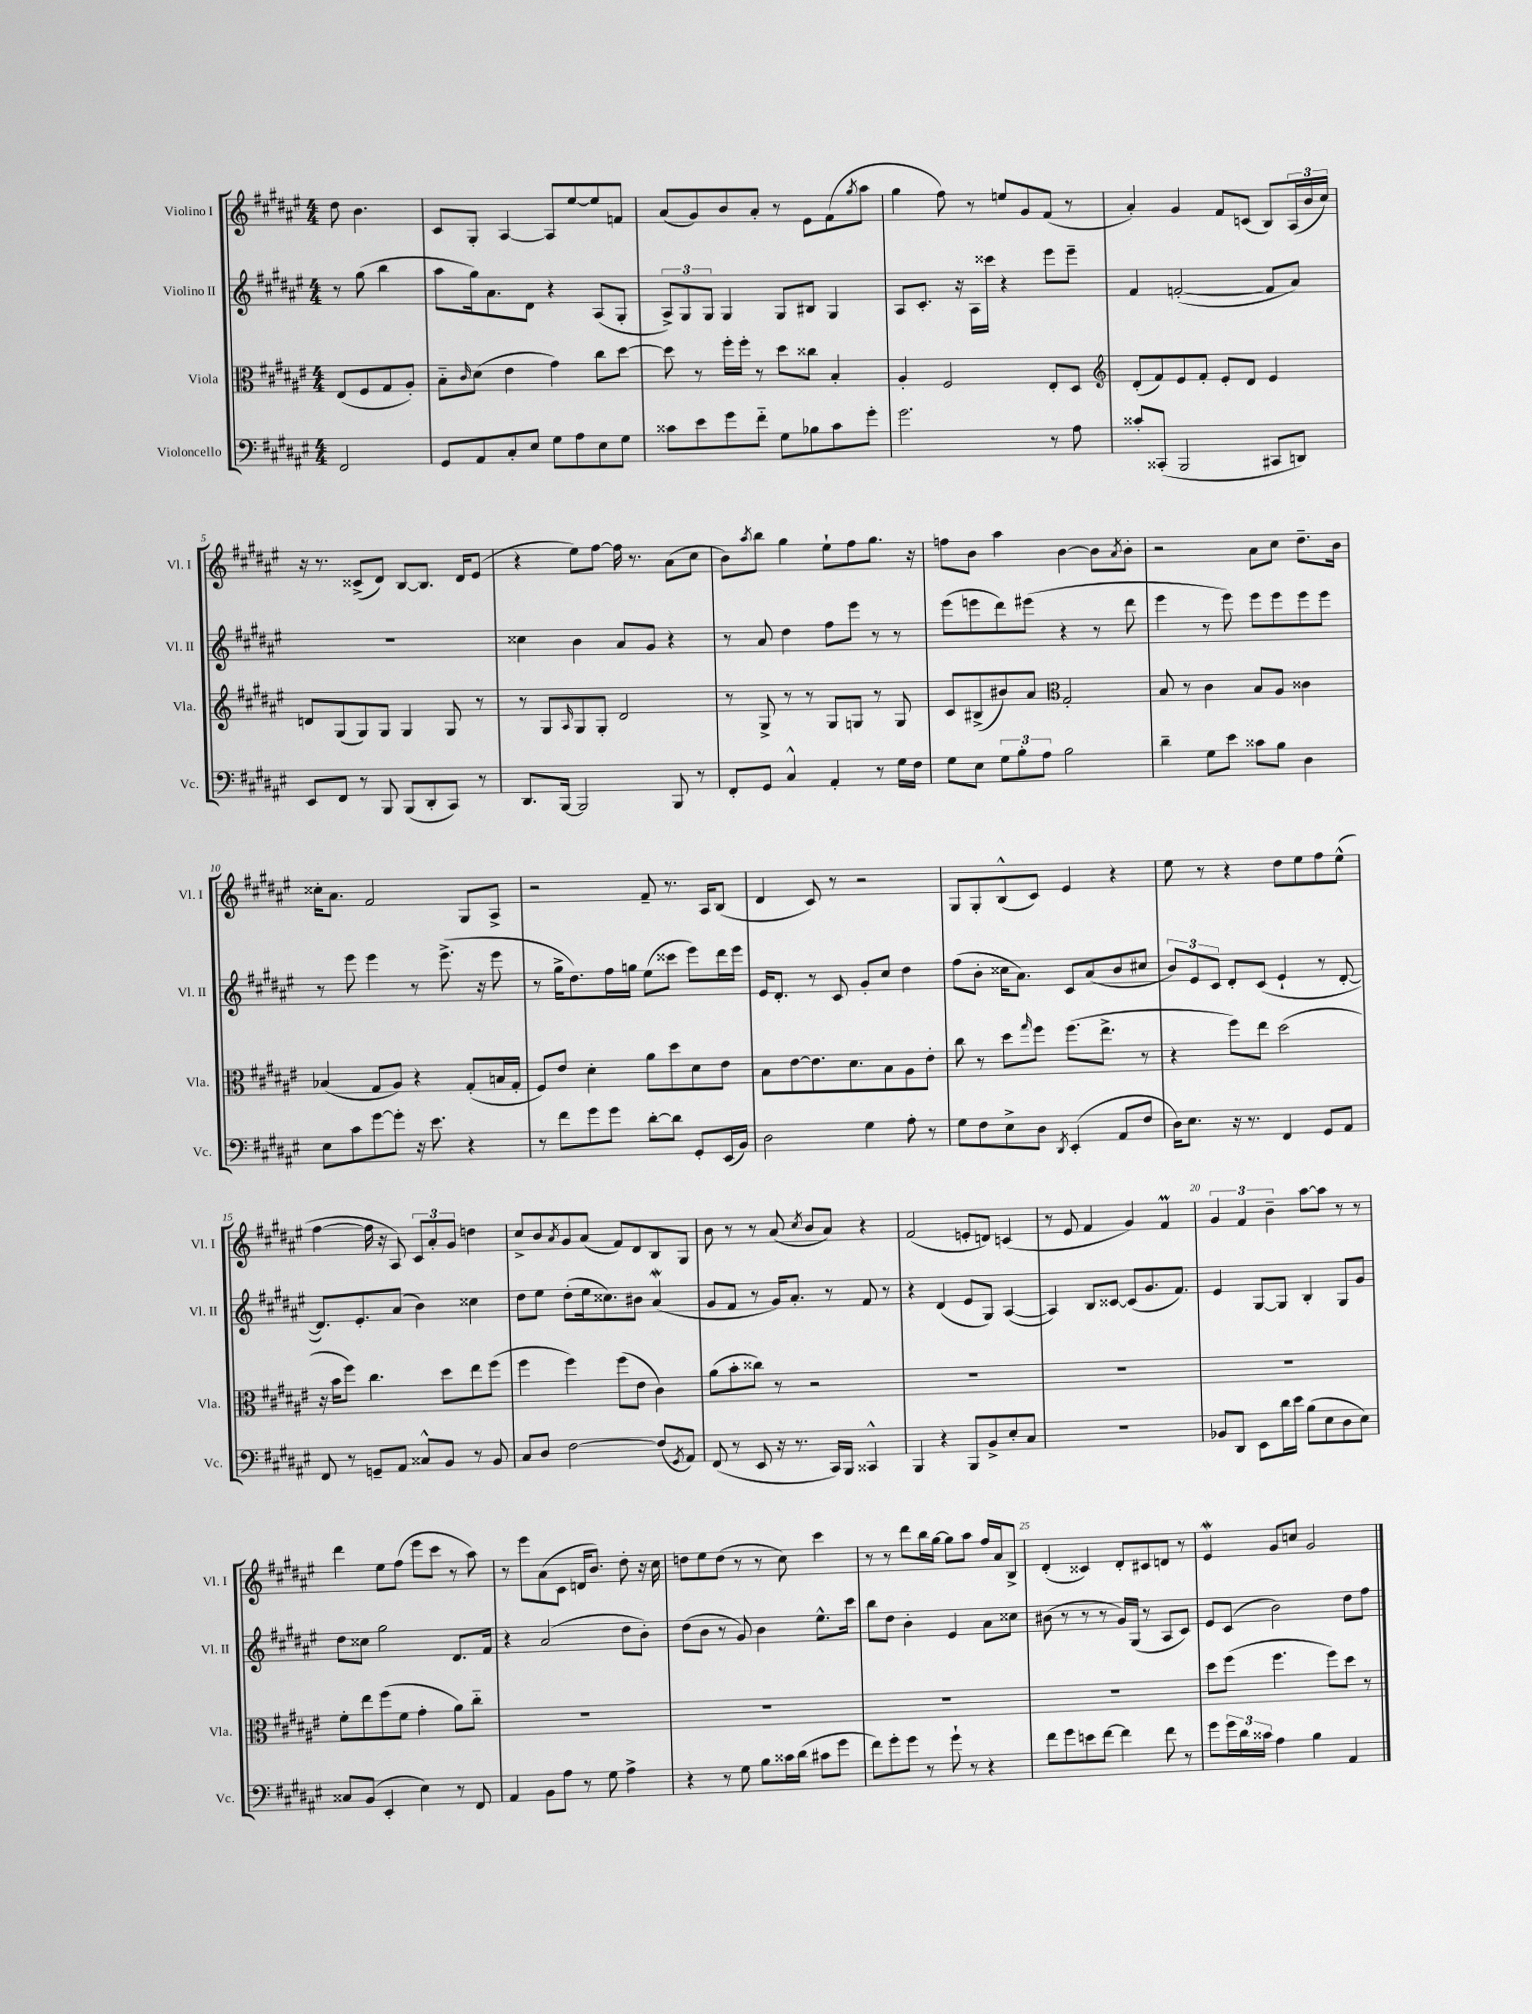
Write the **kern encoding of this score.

**kern	**kern	**kern	**kern
*staff4	*staff3	*staff2	*staff1
*clefF4	*clefC3	*clefG2	*clefG2
*k[f#c#g#d#a#e#]	*k[f#c#g#d#a#e#]	*k[f#c#g#d#a#e#]	*k[f#c#g#d#a#e#]
*M4/4	*M4/4	*M4/4	*M4/4
2FF#	(8E#	8r	8dd#
.	8F#	(8gg#	4.b
.	8G#	4bb	.
.	8A#')	.	.
=	=	=	=
8GG#	8B'~	8aa#	8c#
.	16qqc#	.	.
8AA#	(8d#	16gg#)	8G#'
.	.	8.a#	.
8C#'	4e#	.	[4A#
8E#	.	8d#	.
8G#	4g#)	4r	8A#]
8A#	.	.	[8ee#
8E#	8cc#	(8A#	8ee#]
8G#	[8dd#	8G#'	8f
=	=	=	=
8c##	8dd#]	12A#^)	(8a#
.	.	12G#	.
8e#	8r	.	8g#)
.	.	12G#	.
8g#	16ff#'	4G#	8b
.	16ff#'	.	.
8f#'~	8r	.	8a#'
8G#	8dd#	8G#	8r
8B-	8cc##	8B#	8e#
8c##	4B'	4G#	(8f#
.	.	.	8qgg#
8g#'	.	.	8aa#
=	=	=	=
2.g#	4A#'	8A#	4gg#
.	.	8.c#'	.
.	2F#	.	8ff#)
.	.	16r	.
.	.	16A#	8r
.	.	16ccc##	.
.	.	4r	8ee
.	.	.	8g#
8r	8E#'	8eee#	(8f#
8A#	8D#	8eee#~	8r
=	=	=	=
*	*clefG2	*	*
8c##'	(8d#'	4f#	4a#')
(8CC##'	8f#)	.	.
2BBB	8e#	([2f'	4g#
.	8f#'	.	.
.	8e#'	.	8f#
.	8d#	.	(8c
8CC#	4e#	8f]	8B)
8DD)	.	8a#)	(24A#
.	.	.	24b
.	.	.	24cc#)
=	=	=	=
8EE#	8d	1r	16r
.	.	.	8.r
8FF#	(8G#	.	.
8r	8G#)	.	(8c##^
8BBB	8G#	.	8d#)
(8BBB	4G#	.	[8B
8DD#'	.	.	8.B]
8CC#)	8G#	.	.
.	.	.	16d#
8r	8r	.	(8e#
=	=	=	=
8.DD#	8r	4cc##	4r
.	8G#	.	.
[16BBB	.	.	.
.	16qqA#	.	.
2BBB]	8G#	4b	8ee#)
.	8G#'	.	[8ff#
.	2d#	8a#	16ff#]
.	.	.	8.r
.	.	8g#	.
8BBB	.	4r	(8a#
8r	.	.	8cc#
=	=	=	=
8FF#'	8r	8r	8b)
.	.	.	8qaa#
8GG#	8G#^	8a#	8bb
4C#^^	8r	4dd#	4gg#
.	8r	.	.
4AA#'	8G#	8ff#	8ee#`
.	8G	8eee#	8ff#
8r	8r	8r	8.gg#
16G#	8G	8r	.
16F#	.	.	16r
=	=	=	=
8G#	8c#	(8eee#	8ff
8E#	(8B#^	8eee	8b
12G#	8b#)	8ddd#)	4aa#
12B'	.	.	.
.	8a#	(8eee#	.
12A#	.	.	.
*	*clefC3	*	*
2B	2G#'	4r	[4b
.	.	8r	8b]
.	.	.	8qa#
.	.	8ddd#	8b'
=	=	=	=
4d#~	8B	4eee#	2r
.	8r	.	.
8G#	4c#	8r	.
8e#	.	8eee#)	.
8c##	8B	8eee#	8a#
8B	8A#	8eee#	8cc#
4D#	4c##	8eee#	8.dd#~
.	.	8eee#	.
.	.	.	16b
=	=	=	=
8E#	(4B-	8r	16cc##'
.	.	.	8.a#
8c#	.	8eee#	.
[8g#	8G#	4eee#	2f#
8g#']	8A#)	.	.
16r	4r	8r	.
8.e#	.	.	.
.	.	(8.eee#^	.
4r	(8G#'	.	8G#
.	.	16r	.
.	16B	8eee#	8A#^
.	16G#'	.	.
=	=	=	=
8r	8F#)	8r	2r
8f#	8e#	16gg#^	.
.	.	8.dd#)	.
8g#	4d#'	.	.
8g#	.	16ff#	.
.	.	16gg	.
[8d#'	8a#	(8ee#	8f#~
8d#]	8dd#	8ccc##	8.r
8GG#'	8d#	8eee#)	.
.	.	.	16A#
(16EE#	8e#	16ddd#	(8B
16BB)	.	16eee#	.
=	=	=	=
2D#	8B	16e#	4d#
.	.	8.d#'	.
.	[8e#	.	.
.	8.e#]	8r	8c#)
.	.	8c#	8r
.	8.d#	.	.
4G#	.	8g#'	2r
.	8B	8cc#	.
8A#'	8A#	4dd#	.
8r	8e#'	.	.
=	=	=	=
8G#	8cc#	(8ff#	8G#
8F#	8r	8b'	8G#'
8E#^	8dd#	16cc##	(8B^^
.	.	8.a#)	.
.	16qqgg#	.	.
8D#	8ff#	.	8c#)
8qDD#	.	.	.
(4EE#'	(8.ff#	8c#	4e#
.	.	(8a#	.
.	8.ee#^	.	.
8AA#	.	8b	4r
8F#	8r	8cc#	.
=	=	=	=
16D#)	4r	12b)	8ee#
8.E#	.	.	.
.	.	12e#	.
.	.	.	8r
.	.	12c#	.
16r	8ff#)	8d#'	4r
8.r	.	.	.
.	8ee#	(8c#	.
4FF#	(2dd#	4e#`	8dd#
.	.	.	8ee#
8GG#	.	8r	8ff#
8AA#	.	[8d#'	(8ee#^^
=	=	=	=
8FF#	16r	8.d#])	[4ff#
.	16b	.	.
8r	8ff#)	.	.
.	.	8.e#'	.
8GG~	4.cc#	.	16ff#]
.	.	.	16r
8AA#	.	(8a#	8A#)
8C##^^	.	4b)	12c#
.	.	.	12a#'
8BB	8dd#	.	.
.	.	.	12g#
8r	8ee#	4cc##	4dd
8BB	(8ff#	.	.
=	=	=	=
8C#	4ff#	8dd#	8cc#^
8D#	.	8ee#	8b
.	.	.	8qa#
[2F#	4ff#)	(8dd#'	8g#
.	.	16ee#	(8a#
.	.	8.cc##)	.
.	(8ff#	.	8f#)
.	8e#	8b#	8d#
(8F#]	4c#)	(4a#	8B
8qGG#	.	.	.
8AA#)	.	.	8G#
=	=	=	=
(8FF#	(8a#	8g#	8b
8r	8b'	8f#	8r
8EE#	8cc##)	8r	8r
16r	8r	16g#)	(8a#
8.r	.	8.a#'	.
.	.	.	8qcc#
.	2r	.	8b
16CC#)	.	8r	8a#)
16BBB	.	.	.
4CC##^^	.	8f#	4r
.	.	8r	.
=	=	=	=
4BBB	1r	4r	(2f#
4r	.	(4d#	.
8BBB	.	8e#	8e'
8BB^	.	8G#)	8d)
8E#'	.	([4A#	(4c
8C#	.	.	.
=	=	=	=
1r	1r	4A#])	8r
.	.	.	8e#
.	.	8B	4f#
.	.	[8c##	.
.	.	(8c##]	4g#)
.	.	8.g#	.
.	.	.	4f#
.	.	8.f#)	.
=	=	=	=
8BB-	1r	4e#	6g#
8DD#	.	.	.
.	.	.	6f#
8EE#	.	[8G#	.
.	.	.	6b~
16d#	.	8G#]	.
16e#	.	.	.
(8B	.	4B'	[8aa#
8E#	.	.	8aa#]
8D#	.	8G#	8r
8E#)	.	8g#	8r
=	=	=	=
8C##	8f#'	8dd#	4ddd#
(8BB	8ee#	8cc##	.
4EE#'	(8ff#	2gg#	8ee#
.	8f#	.	(8ff#
4E#)	4g#'	.	8eee#
.	.	.	8ccc#
8r	8a#)	8.d#	8r
8FF#	8cc#'~	.	8aa#)
.	.	16f#	.
=	=	=	=
4AA#	1r	4r	8r
.	.	.	8eee#
8BB	.	(2a#	(8a#
8A#	.	.	8c#
8r	.	.	16d
.	.	.	8.b)
8G#	.	.	.
4A#^	.	8dd#	8dd#'
.	.	8b')	16r
.	.	.	16cc#
=	=	=	=
4r	1r	(8dd#	8dd
.	.	8b	8ee#
8r	.	8r	(8dd
8G#	.	8g#)	8r
8B	.	4b	8r
16c##	.	.	8cc#)
(16d#	.	.	.
8c#	.	8.ee#^^	4ccc#
8g#	.	.	.
.	.	16ccc#	.
=	=	=	=
8f#)	1r	8bb	8r
8g#'	.	8dd#	8r
8g#	.	4b'	8ddd#
8r	.	.	16bb
.	.	.	[16gg#
8g#`	.	4e#	8gg#]
8r	.	.	8aa#
4r	.	8a#	16ff#
.	.	.	16a#
.	.	8cc##	8B^
=	=	=	=
8f#	1r	(8b#	(4d#'
8g#	.	8r	.
8e	.	8r	4c##)
[8f#	.	8r	.
4f#]	.	16g#)	8d#'
.	.	(16G#	.
.	.	8r	8c#
8f#	.	8A#	8d
8r	.	8c#)	8r
=	=	=	=
8g#	8dd#	8e#	4e#
24g#	(8ff#	(8c#	.
24d#	.	.	.
24c##	.	.	.
4A#	4.ff#	2b)	8g#
.	.	.	8cc
4B	.	.	2g#
.	8ff#)	.	.
4AA#	8dd#	8dd#	.
.	8r	8ff#	.
==	==	==	==
*-	*-	*-	*-
